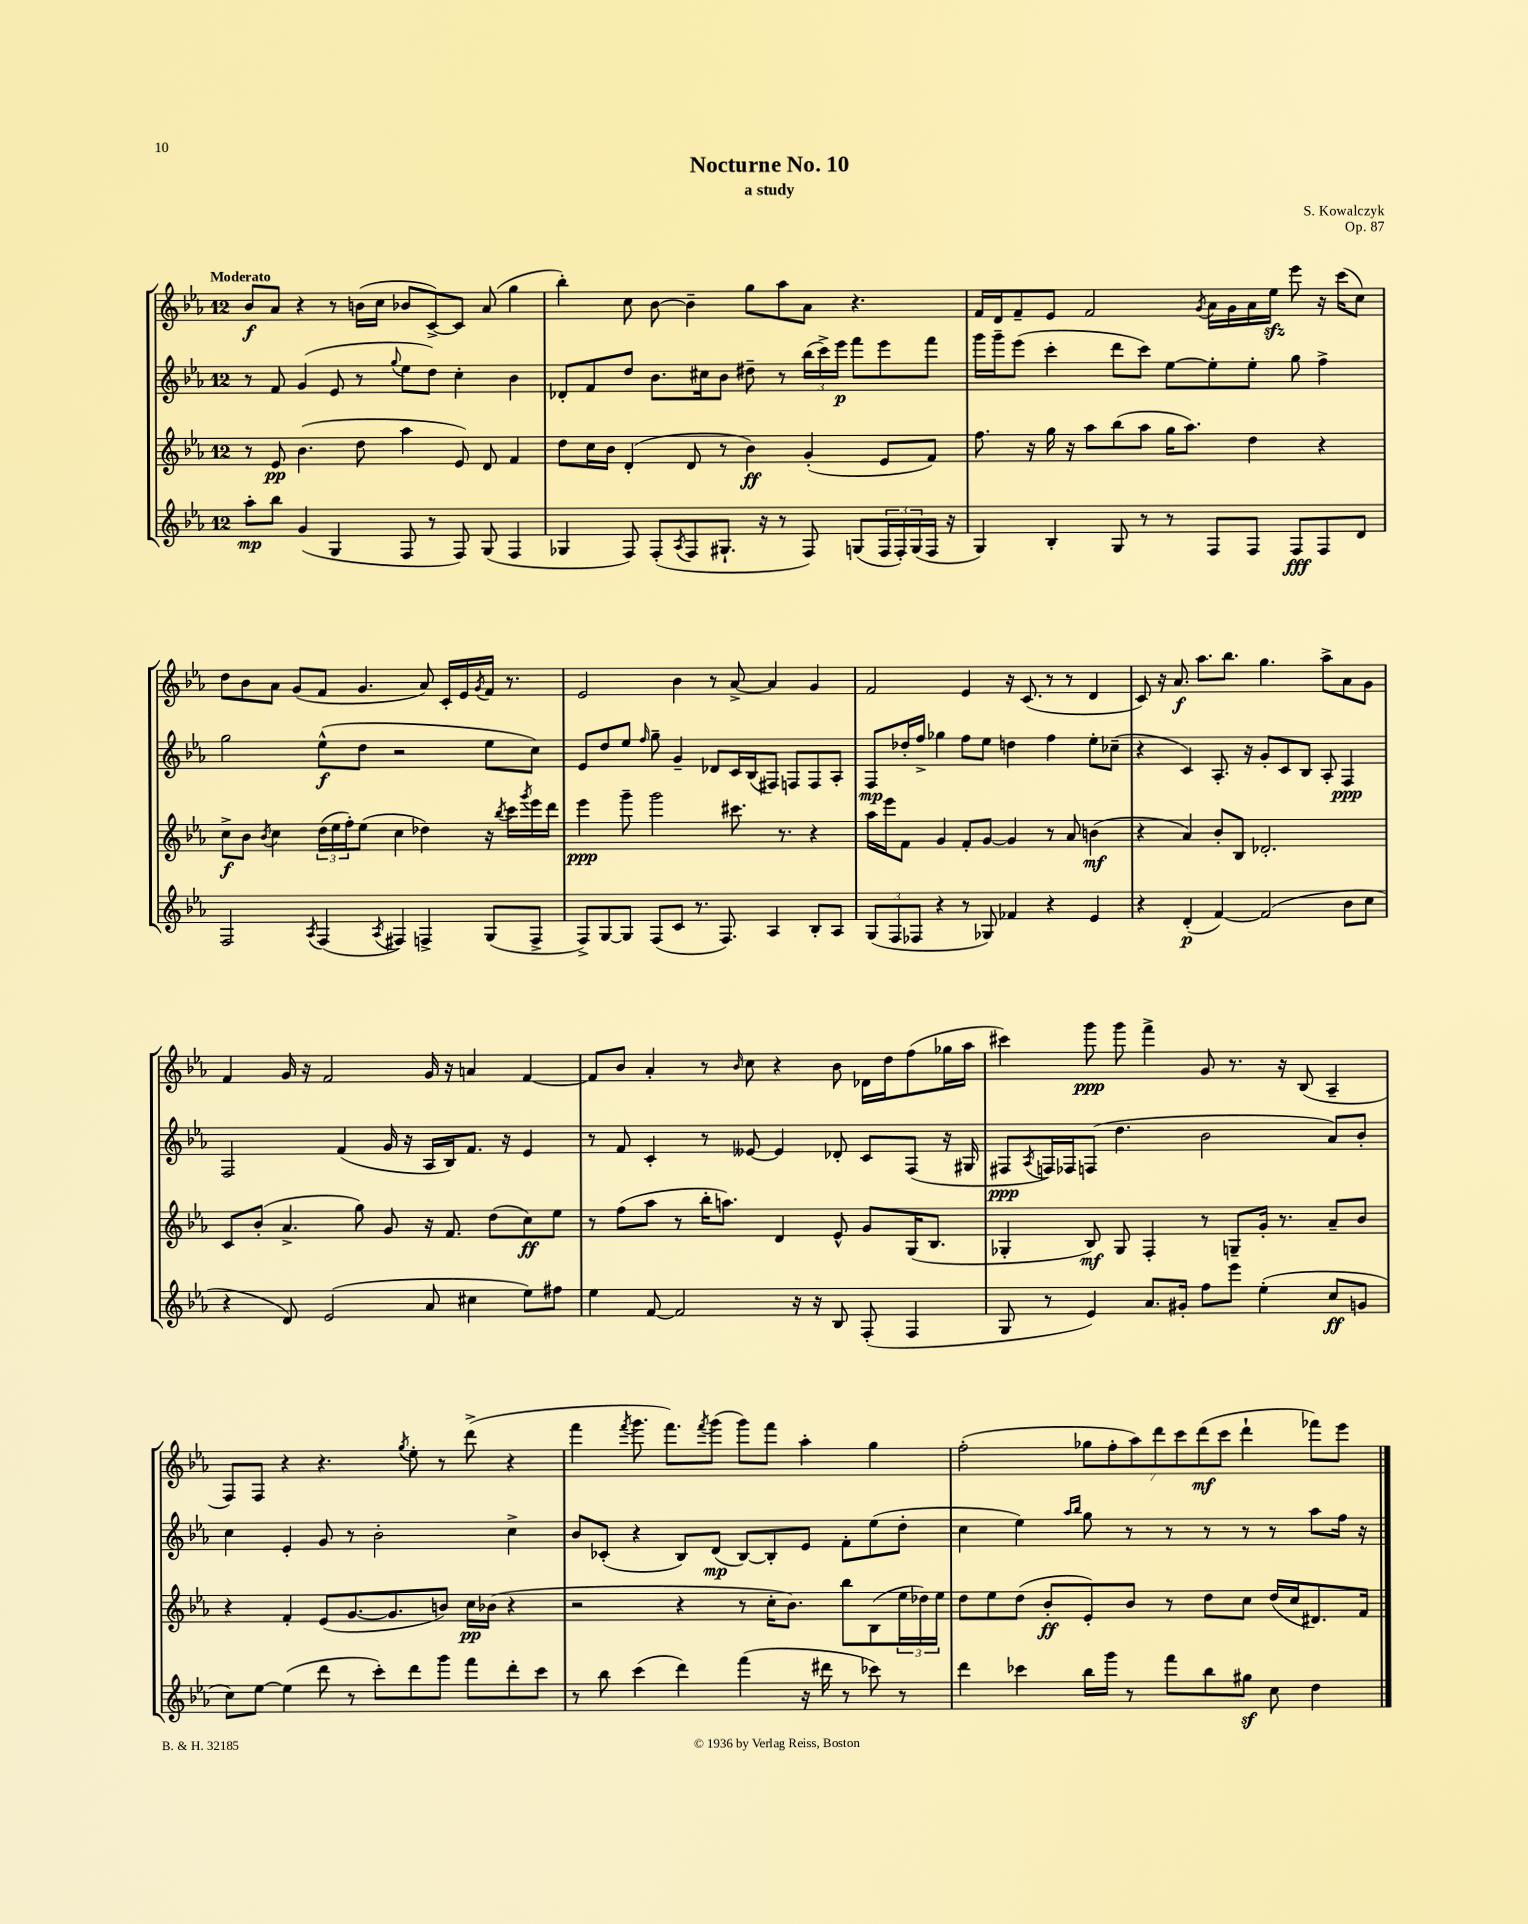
\header { title = "Nocturne No. 10" composer = "S. Kowalczyk" subtitle = "a study" opus = "Op. 87" }
<<
\new StaffGroup <<
\new Staff = "s0" {
    \clef treble \key ees \major \once \override Staff.TimeSignature.style = #'single-digit \time 12/8 \tempo "Moderato"
    bes'8\f aes'8 r4 r8 b'16( c''16 bes'8 c'8~->) c'8 aes'8( g''4 |
    bes''4-.) c''8 bes'8~ bes'4-- g''8 aes''8 aes'8 r4. |
    f'16 d'16 f'8-- ees'8 f'2 \acciaccatura { g'8 } aes'16 g'16 aes'16 ees''16\sfz ees'''8 r16 c'''16( c''8) |
    d''8 bes'8 aes'8 g'8( f'8 g'4. aes'8) c'16-. ees'16 \acciaccatura { g'8 } f'16 r8. |
    ees'2 bes'4 r8 aes'8~-> aes'4 g'4 |
    f'2 ees'4 r16 c'8.( r8 r8 d'4 |
    c'8) r16 aes'8.\f aes''8. bes''8. g''4. aes''8-> aes'8 g'8 |
    f'4 g'16 r16 f'2 g'16 r16 a'4 f'4~ |
    f'8 bes'8 aes'4-. r8 \grace { bes'16 } c''8 r4 bes'8 des'16 d''16 f''8( ges''16 aes''16 |
    cis'''4) g'''8\ppp g'''8 f'''4-> g'8 r8. r16 bes8( aes4-- |
    f8) f8 r4 r4. \acciaccatura { g''8 } ees''8-. r8 d'''8->( r4 |
    f'''4 \acciaccatura { f'''8 } g'''8. f'''8.) \acciaccatura { f'''8 } g'''8( g'''8) f'''8 aes''4-. g''4 |
    f''2-.( \tuplet 7/4 { ges''8 f''8-. aes''8) d'''8 c'''8 d'''8\mf( c'''8 } d'''4-! fes'''8) ees'''8 \bar "|." |
}
\new Staff = "s1" {
    \clef treble \key ees \major \once \override Staff.TimeSignature.style = #'single-digit \time 12/8
    r8 f'8 g'4( ees'8 r8 \appoggiatura { g''8 } ees''8 d''8) c''4-. bes'4 |
    des'8-. f'8 d''8 bes'8. cis''16 bes'8 dis''8-- r8 \tuplet 3/2 { bes''16( c'''16->) ees'''16\p } f'''8 ees'''8 f'''8 |
    g'''16 g'''16-- ees'''8( c'''4-. d'''8 c'''8) ees''8~ ees''8-. ees''8-. g''8 f''4-> |
    g''2 ees''8-^\f( d''8 r2 ees''8 c''8) |
    ees'8 d''8 ees''8 \grace { f''16 } g''8-- g'4-- des'8 c'16 bes16( fis8) f8 f8 aes8-. |
    f8\mp des''16-. f''16-> ges''4 f''8 ees''8 d''4 f''4 ees''8-. ces''8--( |
    r4 c'4) aes8.-. r16 g'8-. c'8 bes8 aes8-. f4\ppp |
    f2 f'4( g'16 r16 aes16 bes16) f'8. r16 ees'4 |
    r8 f'8 c'4-. r8 eeses'8~ eeses'4 des'8-. c'8 f8( r16 gis16 |
    fis8\ppp \acciaccatura { aes8 } f16) fes16 f8( d''4. bes'2 aes'8) bes'8-. |
    c''4 ees'4-. g'8 r8 bes'2-. c''4-> |
    bes'8 ces'8-.( r4 bes8) d'8\mp( bes8~) bes8-. ees'8 f'8-. ees''8( d''8-. |
    c''4 ees''4) \grace { aes''16 bes''16 } g''8 r8 r8 r8 r8 r8 aes''8 f''16 r16 \bar "|." |
}
\new Staff = "s2" {
    \clef treble \key ees \major \once \override Staff.TimeSignature.style = #'single-digit \time 12/8
    r8 ees'8\pp bes'4.( d''8 aes''4 ees'8) d'8 f'4 |
    d''8 c''16 bes'16 d'4-.( d'8 r8 bes'4\ff) g'4-.( ees'8 f'8) |
    f''8. r16 g''16 r16 aes''8 bes''8( aes''8 g''16 aes''8.) d''4 r4 |
    c''8->\f bes'8 \acciaccatura { bes'8 } c''4 \tuplet 3/2 { d''16( ees''16 f''16-.) } ees''8( c''4 des''4) r16 \acciaccatura { bes''8 } c'''16 \acciaccatura { g'''8 } ees'''16 d'''16 |
    ees'''4\ppp g'''8-- g'''2 cis'''8. r8. r4 |
    aes''16 ees'''16 f'8 g'4 f'8-. g'8~ g'4 r8 aes'8 b'4\mf( |
    r4 aes'4) bes'8-. bes8 des'2.-. |
    c'8 bes'8-.( aes'4.-> g''8) g'8 r16 f'8. d''8( c''8\ff) ees''8 |
    r8 f''8( aes''8 r8 bes''16-. a''8.) d'4 ees'8-^ g'8 g16( bes8. |
    ges4-. bes8\mf) ges8 f4-. r8 g8-- g'16-. r8. aes'8-- bes'8 |
    r4 f'4-. ees'8( g'8.~ g'8. b'8) c''16\pp bes'16( r4 |
    r2 r4 r8 c''16-. bes'8.) bes''8 bes8( \tuplet 3/2 { ees''16 des''16) ees''16 } |
    d''8 ees''8 d''8( bes'8-.\ff ees'8-.) bes'8 r8 d''8 c''8 d''16( c''16 dis'8.) f'16 \bar "|." |
}
\new Staff = "s3" {
    \clef treble \key ees \major \once \override Staff.TimeSignature.style = #'single-digit \time 12/8
    aes''8-.\mp bes''8 g'4( g4 f8 r8 f8) g8( f4 |
    ges4 f8) f8-.( \acciaccatura { aes8 } f8 gis8.-! r16 r8 f8) g8( \tuplet 3/2 { f16 f16-.) g16( } f16 r16 |
    g4) bes4-. g8 r8 r8 f8 f8 f8\fff f8 d'8 |
    f2 \acciaccatura { aes8 } f4( \acciaccatura { aes8 } fis4) f4-> g8( f8-> |
    f8->) g8~ g8 f8( c'8 r8. f8.) aes4 bes8-. aes8 |
    \tuplet 3/2 { g8( f8 fes8 } r4 r8 ges8) fes'4 r4 ees'4 |
    r4 d'4-.\p( f'4~) f'2( bes'8 c''8 |
    r4 d'8) ees'2( aes'8 cis''4 ees''8) fis''8 |
    ees''4 f'8~ f'2 r16 r16 bes8 f8-.( f4 |
    g8 r8 ees'4) aes'8. gis'16-. f''8 ees'''8 ees''4-.( c''8\ff g'8 |
    c''8) ees''8~ ees''4( d'''8 r8 c'''8-.) d'''8 g'''8 f'''8 d'''8-. c'''8 |
    r8 bes''8 c'''4( d'''4) f'''4( r16 dis'''16 r8 ces'''8) r8 |
    d'''4 ces'''4 bes''16 g'''16 r8 f'''8 bes''8 gis''8\sf c''8 d''4 \bar "|." |
}
>>
>>
\layout { \context { \Score \remove "Bar_number_engraver" } }
